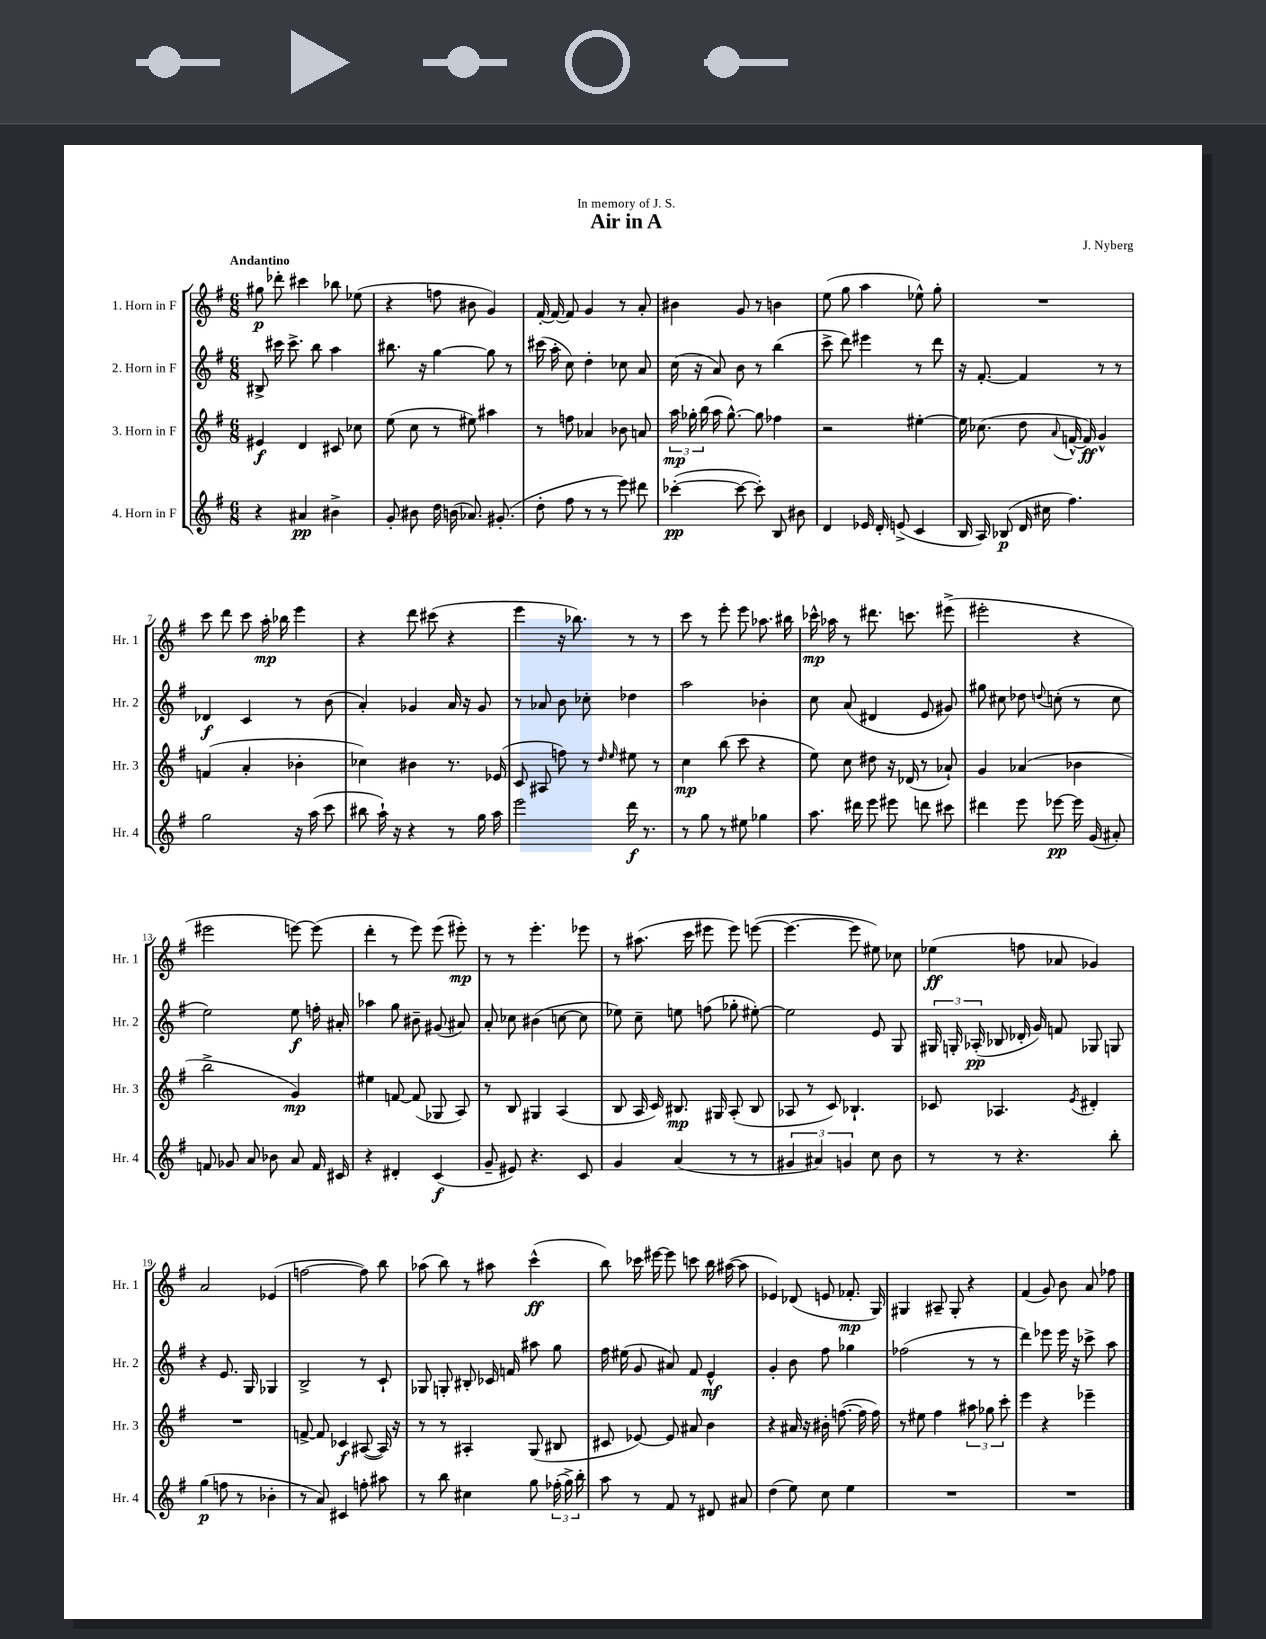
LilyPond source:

\header { title = "Air in A" composer = "J. Nyberg" dedication = "In memory of J. S." }
<<
\new StaffGroup <<
\new Staff = "s0" \with { instrumentName = "1. Horn in F" shortInstrumentName = "Hr. 1" } {
    \clef treble \key g \major \numericTimeSignature \time 6/8 \tempo "Andantino"
    \autoBeamOff gis''8\p des'''8-. cis'''4 bes''8 ees''8( |
    r4 f''8 bis'8 g'4) |
    fis'16~-. fis'16~ fis'8 g'4 r8 a'8-. |
    bis'4 g'8 r8 b'4 |
    e''8( g''8 a''4 ees''8-^) g''8-. |
    R2. |
    c'''8 d'''8 c'''8 a''16-.\mp bes''16 e'''4 |
    r4 d'''8 cis'''8( r4 |
    e'''4 r16 bes''8.) r8 r8 |
    c'''8 r8 e'''8-. e'''8 aes''8. bis''16 |
    ces'''16-^\mp aes''16 r8 dis'''8. c'''8. eis'''8->( |
    eis'''2-. r4 |
    eis'''2 e'''8~) e'''8( |
    d'''4-. r8 e'''8) e'''8( eis'''8-.\mp) |
    r8 r8 e'''4.-. ees'''8 |
    r8 ais''8.( c'''16 eis'''8 eis'''8) e'''8~( |
    e'''4.~ e'''8 eis''8) ces''8 |
    ees''4\ff( f''8 aes'8 ges'4) |
    a'2 ees'4( |
    f''2~ f''8) b''8 |
    aes''8( b''8) r8 ais''8 c'''4-^\ff( |
    b''8) ces'''16 eis'''16~ eis'''8 c'''8 b''16 ais''16~( ais''8 |
    ees'4) des'8( e'8 fes'8.-.\mp g16) |
    gis4 ais8-- gis8-. r4 |
    fis'4( g'8) b'8 a'8 fes''8 \bar "|." |
}
\new Staff = "s1" \with { instrumentName = "2. Horn in F" shortInstrumentName = "Hr. 2" } {
    \clef treble \key g \major \numericTimeSignature \time 6/8
    \autoBeamOff bis8-> cis'''16 cis'''8.-> b''8 a''4 |
    bis''8. r16 g''4~ g''8 r8 |
    cis'''16( a''16-. c''8) d''4-. ces''8 a'8 |
    c''16( r16 a'8) b'8 r8 b''4( |
    c'''8-> d'''8) eis'''4 r8 d'''8 |
    r16 fis'8.~-. fis'4 r8 r8 |
    des'4\f c'4 r8 b'8( |
    a'4-.) ges'4 a'16 r16 ges'8 |
    r8 aes'8 b'8 ces''8-. des''4 |
    a''2 bes'4-. |
    c''8 a'8( dis'4 e'8 gis'8) |
    gis''8 cis''8 des''8 \appoggiatura { d''8 } c''8-.( r8 c''8 |
    e''2) e''8\f f''16-. ais'16-. |
    aes''4 g''8 bis'8-- gis'8( ais'8) |
    a'8-. ces''8 bis'4( c''8~ c''8 |
    ees''8) c''8-- e''8 f''8( ges''8-. eis''8~-.) |
    eis''2 e'8 g8 |
    \tuplet 3/2 { gis16 g16-. aes16-.\pp( } bes8 des'16-. g'16) f'8 ges8 g8 |
    r4 e'8. g16 ges4 |
    b2-> r8 c'8-! |
    ges8 g8-. bis8-. ces'16 f'16 ais''8 g''8 |
    fis''16 eis''16( g'8 ais'8) fis'8 e'4-^\mf |
    g'4-. b'8 fis''8 ges''4 |
    fes''2( r8 r8 |
    d'''4) ees'''8 ees'''16 r16 ces'''8-> a''8 \bar "|." |
}
\new Staff = "s2" \with { instrumentName = "3. Horn in F" shortInstrumentName = "Hr. 3" } {
    \clef treble \key g \major \numericTimeSignature \time 6/8
    \autoBeamOff eis'4\f d'4 cis'8 ces''8 |
    e''8( c''8 r8 eis''8) ais''4 |
    r8 f''8 aes'4 bes'8 a'8 |
    \tuplet 3/2 { a''16\mp ges''16-. b''16( } a''16 ges''8.~-^) ges''8 fes''4 |
    r2 eis''4~-. |
    eis''16 ces''8.( d''8 \appoggiatura { a'8 } f'16~-^ f'16\ff) g'4-^ |
    f'4( a'4-. bes'4-. |
    ces''4) bis'4 r8. ees'16( |
    c'8 ais8 f''8) r8 \grace { d''16 e''16 } eis''8 r8 |
    c''4\mp b''8( c'''8 r4 |
    e''8) c''8 dis''8 r16 des'16( r8 aes'8-!) |
    g'4 aes'4( bes'4 |
    b''2-> g'4\mp) |
    eis''4 f'8~ f'8( ges8 a8) |
    r8 b8 gis4 a4( |
    b8 a16 c'16) bis8.\mp gis16 a8-.( bis8 |
    aes8 r8 c'8) bes4.-! |
    ces'8 aes4. \acciaccatura { e'8 } dis'4-. |
    R2. |
    f'8~-> f'8 ces'4\f ais8~( ais16) r16 |
    r8 r8 ais4-. g8( bis8 |
    cis'8 ees'8~) ees'8 ais'8 b'4 |
    r4 ais'16 r16 bis'16-. f''8.~( f''16 f''16) |
    r8 eis''8 fis''4 \tuplet 3/2 { ais''8 ges''8 c'''8-. } |
    e'''4 r4 ees'''4-- \bar "|." |
}
\new Staff = "s3" \with { instrumentName = "4. Horn in F" shortInstrumentName = "Hr. 4" } {
    \clef treble \key g \major \numericTimeSignature \time 6/8
    \autoBeamOff r4 ais'4\pp bis'4-> |
    g'8-. bis'8 d''16 b'16( aes'8.) gis'8.-.( |
    d''8-. fis''8 r8 r8 e'''8) dis'''8 |
    ces'''4~-.\pp( ces'''8~ ces'''8-.) b8 bis'8 |
    d'4 ees'16 d'16-. e'8->( c'4 |
    b16 a16) bes8\p( d'16 cis''16 fis''4.) |
    g''2 r16 a''16( c'''8 |
    bis''8 a''16-!) r16 r4 r8 g''16 a''16 |
    e'''2 d'''16\f r8. |
    r8 g''8 r8 eis''8 ges''4 |
    a''8. dis'''16 e'''8 eis'''8 d'''8 cis'''8 |
    dis'''4 e'''8 ees'''8~\pp ees'''16 g'16( ais'8-.) |
    f'8 ges'8 a'8 bes'8 a'8 f'16 cis'16 |
    r4 dis'4-. c'4\f( |
    g'8-- eis'8) r4. c'8 |
    g'4 a'4( r8 r8 |
    \tuplet 3/2 { gis'4 ais'4) g'4 } c''8 b'8 |
    r8 r8 r4. b''8-. |
    g''4\p( f''8 r8 bes'4-. |
    r8 a'8) cis'4 f''8-. ais''8 |
    r8 b''8 cis''4 g''8 \tuplet 3/2 { fes''16-.( g''16->) b''16-. } |
    a''8 r8 fis'8 r8 dis'8 ais'8 |
    d''4( e''8) c''8 e''4 |
    R2. |
    R2. \bar "|." |
}
>>
>>
